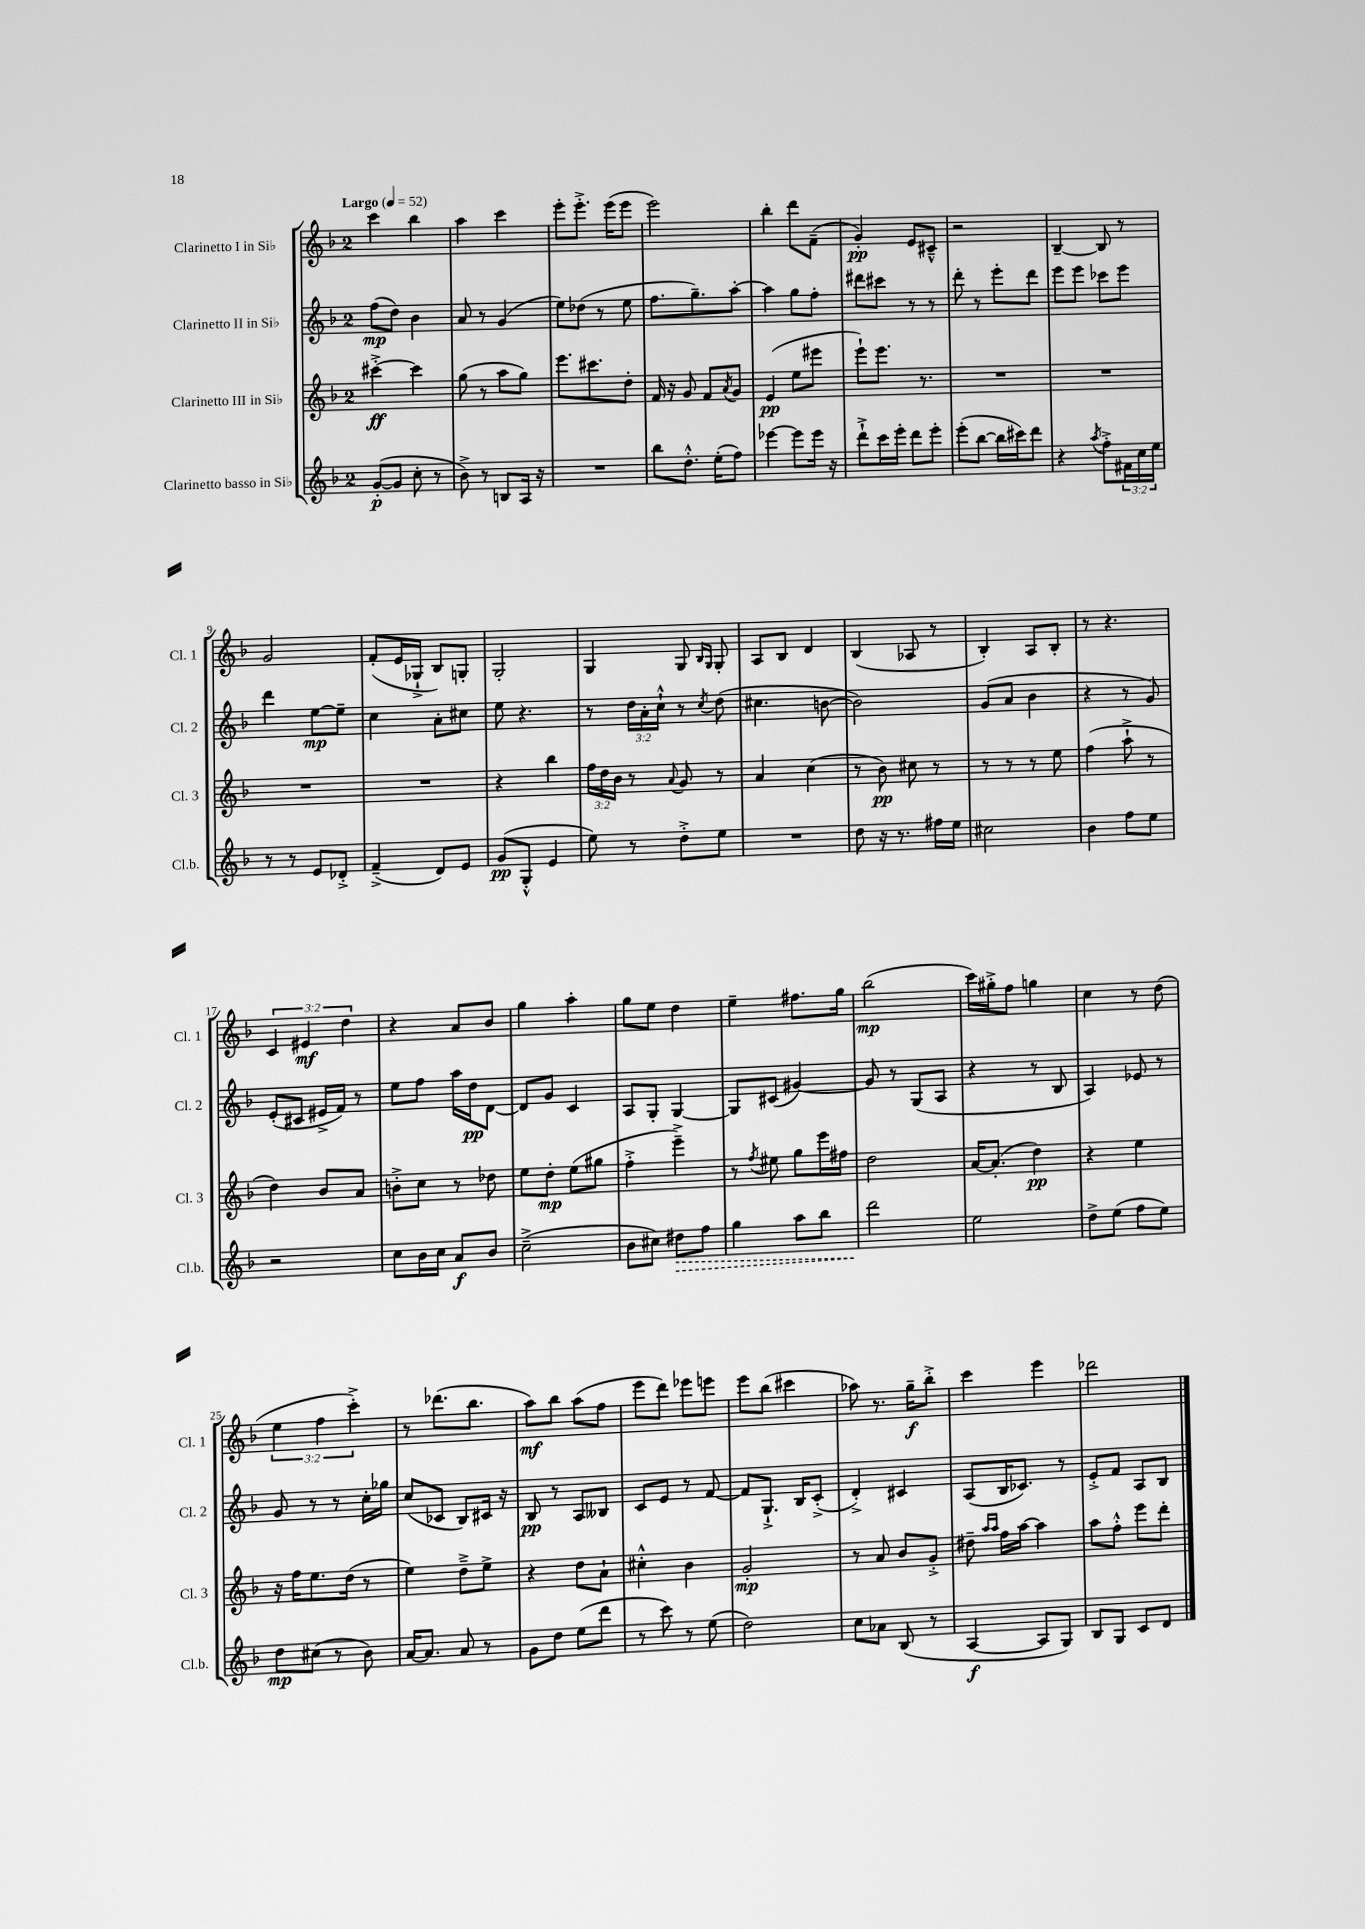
<<
\new StaffGroup <<
\new Staff = "s0" \with { instrumentName = "Clarinetto I in Sib" shortInstrumentName = "Cl. 1" } {
    \clef treble \key f \major \once \override Staff.TimeSignature.style = #'single-digit \time 2/4 \override Staff.TupletNumber.text = #tuplet-number::calc-fraction-text \tempo "Largo" 4 = 52
    c'''4 bes''4 |
    a''4 c'''4 |
    e'''8-. e'''8.-.-> e'''16( e'''8 |
    e'''2) |
    bes''4-. d'''8 f'8--( |
    g'4-.\pp) e'8 cis'8---^ |
    r2 |
    bes4~-- bes8 r8 |
    g'2 |
    f'8-.( e'16 ges16-!-> bes8) g8-. |
    g2-. |
    g4 g8 \grace { bes16 g16 } g8-. |
    a8 bes8 d'4 |
    bes4( aes8 r8 |
    bes4-.) a8 bes8-. |
    r8 r4. |
    \tuplet 3/2 { c'4 eis'4\mf d''4 } |
    r4 a'8 bes'8 |
    g''4 a''4-. |
    g''8 e''8 d''4 |
    e''4-- fis''8. g''16 |
    bes''2\mp( |
    c'''16) gis''16-.-> f''8 g''4 |
    c''4 r8 d''8( |
    \tuplet 3/2 { e''4 f''4 c'''4-.->) } |
    r8 des'''8.( bes''8. |
    a''8\mf) bes''8 a''8( f''8 |
    e'''8 d'''8) ees'''8 e'''8 |
    e'''8 bes''8( cis'''4 |
    aes''8) r8. g''16--\f bes''8-.-> |
    c'''4 e'''4 |
    des'''2 \bar "|." |
}
\new Staff = "s1" \with { instrumentName = "Clarinetto II in Sib" shortInstrumentName = "Cl. 2" } {
    \clef treble \key f \major \once \override Staff.TimeSignature.style = #'single-digit \time 2/4 \override Staff.TupletNumber.text = #tuplet-number::calc-fraction-text
    f''8\mp( d''8) bes'4 |
    a'8 r8 g'4( |
    e''8) des''8( r8 e''8 |
    f''8. g''8.--) a''8~-. |
    a''4 g''8 f''8-. |
    dis'''8 cis'''8 r8 r8 |
    d'''8-. r8 e'''8-. d'''8 |
    e'''8 e'''8 ces'''8 e'''8 |
    d'''4 e''8~\mp e''8-- |
    c''4 a'8-. cis''8 |
    e''8 r4. |
    r8 \tuplet 3/2 { d''16 a'16-. c''16-!-^ } r8 \acciaccatura { c''8 } d''8( |
    cis''4. b'8~ |
    b'2) |
    g'8( a'8 bes'4 |
    r4 r8 g'8) |
    e'8-.( cis'8 eis'16-> f'16) r8 |
    e''8 f''8 a''16 d''16\pp d'8~ |
    d'8 g'8 c'4 |
    a8 g8-. g4~ |
    g8 cis'8( gis'4~) |
    gis'8 r8 g8( a8 |
    r4 r8 bes8 |
    a4) ees'8 r8 |
    g'8 r8 r8 c''16-. ges''16 |
    c''8( ces'8 bes8) cis'16 r16 |
    bes8\pp r8 a8 beses8 |
    c'8 e'8 r8 f'8~ |
    f'8 g8.-!-> bes16 c'8-.->( |
    d'4-.->) cis'4 |
    a8( bes16 ces'8.) r8 |
    e'8-.-> f'8 a8 bes8 \bar "|." |
}
\new Staff = "s2" \with { instrumentName = "Clarinetto III in Sib" shortInstrumentName = "Cl. 3" } {
    \clef treble \key f \major \once \override Staff.TimeSignature.style = #'single-digit \time 2/4 \override Staff.TupletNumber.text = #tuplet-number::calc-fraction-text
    cis'''4~-.->\ff cis'''4 |
    g''8( r8 a''8 g''8) |
    e'''8. cis'''8. d''8-. |
    f'16 r16 g'8 f'8 \acciaccatura { a'8 } g'8 |
    e'4\pp( e''8 eis'''8 |
    e'''8-!) e'''8. r8. |
    R2 |
    R2 |
    R2 |
    R2 |
    r4 bes''4 |
    \tuplet 3/2 { f''16 d''16 bes'16 } r8 \appoggiatura { a'8 } g'8 r8 |
    a'4 c''4( |
    r8 bes'8\pp) cis''8 r8 |
    r8 r8 r8 e''8 |
    f''4( a''8-!-> r8 |
    d''4) bes'8 a'8 |
    b'8-.-> c''8 r8 des''8 |
    e''8 d''8-.\mp e''8( gis''8 |
    f''4-.-> e'''4--->) |
    r8 \acciaccatura { f''8 } eis''8 g''8 e'''16 fis''16 |
    d''2 |
    a'16~ a'8.-.( d''4\pp) |
    r4 e''4 |
    r16 f''16 e''8. d''16( r8 |
    e''4) d''8---> e''8-> |
    r4 d''8 a'8-! |
    cis''4-.-^ bes'4 |
    g'2-.\mp |
    r8 a'8 bes'8 g'8-.-> |
    dis''8-- \grace { a''16 a''16 } f''16 a''16~ a''4 |
    a''8 f''8-.-^ e'''8 d'''8-. \bar "|." |
}
\new Staff = "s3" \with { instrumentName = "Clarinetto basso in Sib" shortInstrumentName = "Cl.b." } {
    \clef treble \key f \major \once \override Staff.TimeSignature.style = #'single-digit \time 2/4 \override Staff.TupletNumber.text = #tuplet-number::calc-fraction-text
    g'8~-.\p( g'8 c''8-. r8 |
    bes'8->) r8 b8 a16 r16 |
    R2 |
    bes''8 d''8.-.-^ e''16-.( f''8) |
    ees'''4~ ees'''8 ees'''16 r16 |
    d'''8-!-> c'''16 e'''16-. d'''8 e'''8-. |
    e'''8-.( bes''8~ bes''16 cis'''16) d'''8 |
    r4 \acciaccatura { a''8 } f''8-.-> \tuplet 3/2 { fis'16 c''16 e''16 } |
    r8 r8 e'8 des'8-.-> |
    f'4--->( d'8) e'8 |
    g'8\pp( g8-.-^ e'4 |
    e''8) r8 d''8-.-> e''8 |
    R2 |
    d''8 r16 r8. fis''16 e''16 |
    cis''2 |
    bes'4 f''8 e''8 |
    r2 |
    c''8 bes'16 c''16 a'8\f bes'8 |
    c''2--->( |
    bes'8 cis''8) \once \override Hairpin.style = #'dashed-line dis''8\> f''8 |
    g''4 a''8 bes''8 |
    d'''2\! |
    e''2 |
    d''8-> e''8( f''8 e''8) |
    d''8\mp cis''8( r8 bes'8) |
    a'16~ a'8. a'8 r8 |
    g'8 d''8 e''8( d'''8 |
    r8 c'''8) r8 e''8( |
    d''2) |
    c''8 aes'8 bes8( r8 |
    a4~\f a8 g8) |
    bes8 g8 c'8 d'8 \bar "|." |
}
>>
>>
